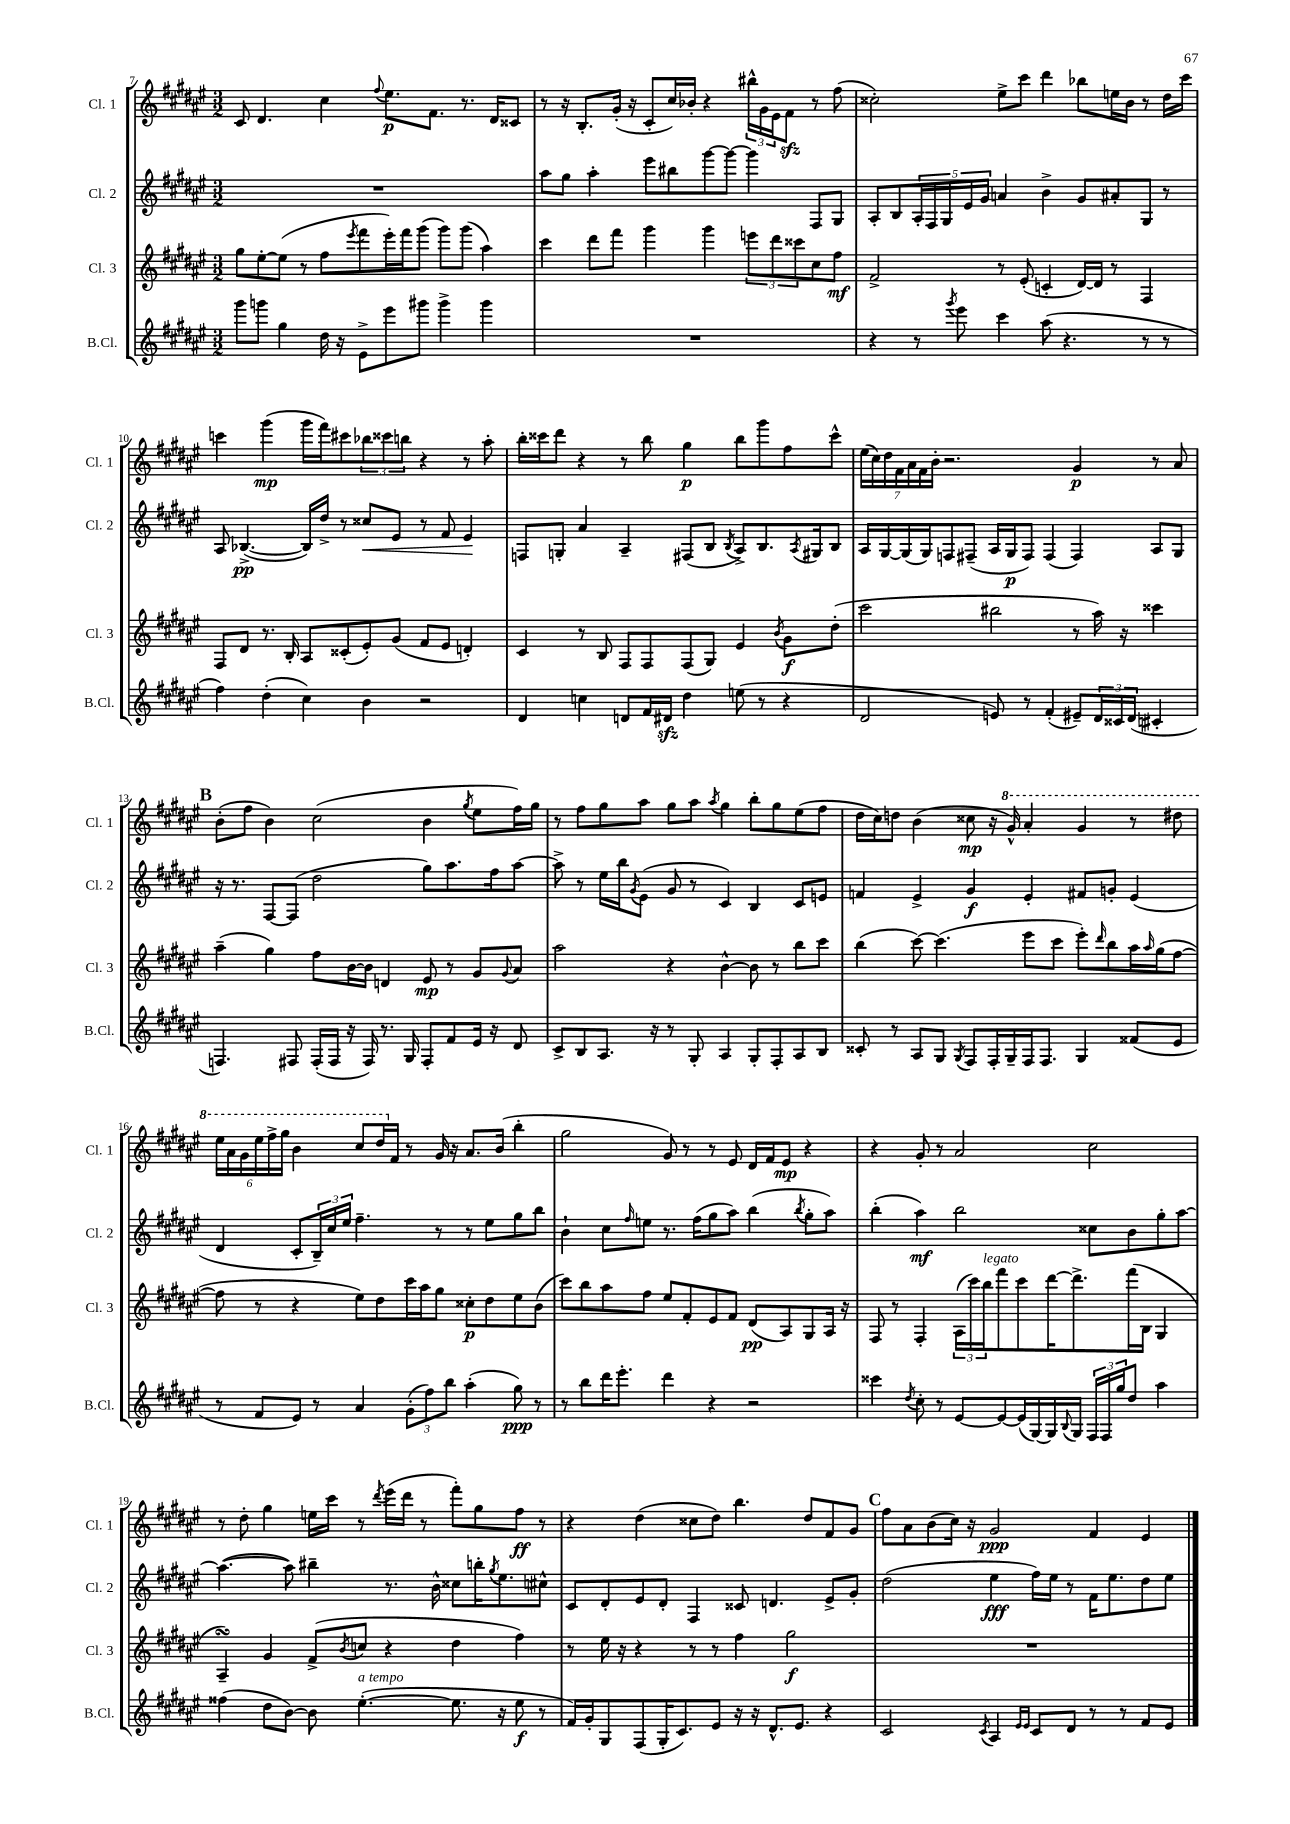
<<
\new StaffGroup <<
\new Staff = "s0" \with { instrumentName = "Cl. 1" shortInstrumentName = "Cl. 1" } {
    \clef treble \key fis \major \numericTimeSignature \time 3/2
    cis'8 dis'4. cis''4 \appoggiatura { fis''8 } eis''8.\p fis'8. r8. dis'16 cisis'8 |
    r8 r16 b8.-. gis'16-.( r16 cis'8-. cis''16) bes'16-. r4 \tuplet 3/2 { bis''16-^ gis'16 eis'16 } fis'8\sfz r8 fis''8( |
    cisis''2-.) eis''8-> cis'''8 dis'''4 bes''8 e''16 b'16 r8 dis''16 cis'''16 |
    c'''4 gis'''4\mp( gis'''16 fis'''16) cis'''8 \tuplet 3/2 { bes''8 cisis'''8 b''8 } r4 r8 ais''8-. |
    b''16-. cisis'''16 dis'''8 r4 r8 b''8 gis''4\p b''8 gis'''8 fis''8 cisis'''8-^ |
    \tuplet 7/4 { eis''16( cis''16) dis''16 fis'16 ais'16 fis'16 b'16-. } r2. gis'4\p r8 ais'8 |
    \mark \markup { \bold "B" } b'8-.( fis''8 b'4) cis''2( b'4 \acciaccatura { gis''8 } eis''8 fis''16) gis''16 |
    r8 fis''8 gis''8 ais''8 gis''8 ais''8 \acciaccatura { ais''8 } gis''4 b''8-. gis''8 eis''8( fis''8 |
    dis''16 cis''16) d''8 b'4( cisis''8\mp r16 \ottava #1 gis''16-^) ais''4-. gis''4 r8 dis'''!8 |
    \tuplet 6/4 { eis'''16 ais''16 gis''16 eis'''16 fis'''16-> gis'''16 } b''4 cis'''8 dis'''16 \ottava #0 fis'16 r8 gis'16 r16 ais'8. b'16( b''4-. |
    gis''2 gis'8) r8 r8 eis'8 dis'16 fis'16 eis'8\mp r4 |
    r4 gis'8-. r8 ais'2 cis''2 |
    r8 dis''8-. gis''4 e''16 cis'''16 r8 \acciaccatura { dis'''8 } eis'''16( dis'''16 r8 fis'''8-.) gis''8 fis''8\ff r8 |
    r4 dis''4( cisis''8 dis''8) b''4. dis''8 fis'8 gis'8 |
    \mark \markup { \bold "C" } fis''8 ais'8 b'8( cis''16) r16 gis'2\ppp fis'4 eis'4 \bar "|." |
}
\new Staff = "s1" \with { instrumentName = "Cl. 2" shortInstrumentName = "Cl. 2" } {
    \clef treble \key fis \major \numericTimeSignature \time 3/2
    R1. |
    ais''8 gis''8 ais''4-. eis'''8 bis''8 gis'''8~ gis'''8~ gis'''4 fis8 gis8 |
    ais8-. b8 \tuplet 5/4 { ais16-. fis16 gis16 eis'16 gis'16 } a'4 b'4-> gis'8 ais'8-. gis8 r8 |
    ais8 bes4.~->\pp( bes16) dis''16-> r8 cisis''8\< eis'8 r8 fis'8 eis'4\! |
    f8 g8-. ais'4 ais4-- fis8( b8 \acciaccatura { b8 } ais8->) b8. \acciaccatura { ais8 } gis16 b8 |
    ais16 gis16~ gis16( gis16) f8 fis8--( ais16 gis16\p fis8) fis4( fis4) ais8 gis8 |
    \mark \markup { \bold "B" } r16 r8. fis8~ fis8( dis''2 gis''8) ais''8. fis''16 ais''8~ |
    ais''8-> r8 eis''16 b''16 \acciaccatura { gis'8 } eis'8( gis'8 r8 cis'4) b4 cis'8 e'8 |
    f'4 eis'4-> gis'4\f eis'4-. fis'8 g'8-. eis'4( |
    dis'4 cis'8-. \tuplet 3/2 { b16--) cis''16 eis''16 } fis''4.-- r8 r8 eis''8 gis''8 b''8 |
    b'4-! cis''8 \grace { fis''16 } e''8 r8. fis''16( gis''8 ais''8) b''4( \acciaccatura { b''8 } gis''8-. ais''8) |
    b''4-.( ais''4\mf) b''2 cisis''8 b'8 gis''8-. ais''8~ |
    ais''4.~( ais''8) bis''4-- r8. b'16-^ cisis''8 b''16-. \acciaccatura { gis''8 } eis''8. cis''8-^ |
    cis'8 dis'8-. eis'8 dis'8-. fis4 cisis'8 d'4. eis'8-> gis'8-. |
    \mark \markup { \bold "C" } dis''2( eis''4\fff fis''16) eis''16 r8 fis'16 eis''8. dis''8 eis''8 \bar "|." |
}
\new Staff = "s2" \with { instrumentName = "Cl. 3" shortInstrumentName = "Cl. 3" } {
    \clef treble \key fis \major \numericTimeSignature \time 3/2
    gis''8 eis''8~-. eis''8( r8 fis''8 \acciaccatura { eis'''8 } fis'''8 eis'''16-.) fis'''16 gis'''8( gis'''8) gis'''8( ais''4) |
    cis'''4 dis'''8 fis'''8 gis'''4 gis'''4 \tuplet 3/2 { e'''8 dis'''8 cisis'''8 } cis''8 fis''8\mf |
    fis'2-> r8 eis'8-.( c'4-. dis'16~) dis'16 r8 fis4 |
    fis8 dis'8 r8. b16-. ais8 cisis'8-.( eis'8-.) gis'8( fis'8 eis'8 d'4-.) |
    cis'4 r8 b8 fis8 fis8 fis8( gis8) eis'4 \acciaccatura { b'8 } gis'8\f dis''8-.( |
    cis'''2 bis''2 r8 ais''16) r16 cisis'''4 |
    \mark \markup { \bold "B" } ais''4--( gis''4) fis''8 b'16~ b'16 d'4 eis'8\mp r8 gis'8 \appoggiatura { gis'8 } ais'8 |
    ais''2 r4 b'4~-^ b'8 r8 b''8 cis'''8 |
    b''4( cis'''8~) cis'''4.( eis'''8 cis'''8 eis'''8-.) \grace { dis'''16 } b''8 ais''16 \grace { ais''16 } gis''16( fis''8~ |
    fis''8 r8 r4 eis''8) dis''8 cis'''16 ais''16 gis''8 cisis''8-.\p dis''8 eis''8 b'8( |
    cis'''8) b''8 ais''8 fis''8 eis''8 fis'8-. eis'8 fis'8 dis'8\pp( ais8) gis8 ais16 r16 |
    fis8 r8 fis4-. \tuplet 3/2 { ais16( cis'''16) b''16^\markup { \italic "legato" } } fis'''8 cis'''8 dis'''16~ dis'''8.-> fis'''16( b16 gis4 |
    ais4--\turn) gis'4 fis'8->( \acciaccatura { b'8 } c''8 r4 dis''4 fis''4) |
    r8 eis''16 r16 r4 r8 r8 fis''4 gis''2\f |
    \mark \markup { \bold "C" } R1. \bar "|." |
}
\new Staff = "s3" \with { instrumentName = "B.Cl." shortInstrumentName = "B.Cl." } {
    \clef treble \key fis \major \numericTimeSignature \time 3/2
    gis'''8 g'''8 gis''4 dis''16 r16 eis'8-> eis'''8 gis'''8 gis'''4-> gis'''4 |
    R1. |
    r4 r8 \acciaccatura { gis'''8 } eis'''8 cis'''4 ais''8( r4. r8 r8 |
    fis''4) dis''4-.( cis''4) b'4 r2 |
    dis'4 c''4 d'8 fis'16 dis'16\sfz dis''4 e''8( r8 r4 |
    dis'2 e'8) r8 fis'4-.( eis'8--) \tuplet 3/2 { dis'16 cisis'16 dis'16( } cis'4-. |
    \mark \markup { \bold "B" } f4.) fis8 fis16-.( fis16 r16 fis16) r8. gis16 fis8-. fis'8 eis'16 r16 dis'8 |
    cis'8-> b8 ais8. r16 r8 gis8-. ais4 gis8-. fis8-. ais8 b8 |
    cisis'8-. r8 ais8 gis8 \acciaccatura { gis8 } fis8 fis16-. gis16-- fis16 fis8. gis4 fisis'8( eis'8 |
    r8 fis'8 eis'8) r8 ais'4 \tuplet 3/2 { gis'8-.( fis''8) b''8 } ais''4-.( gis''8\ppp) r8 |
    r8 b''8 dis'''16 eis'''8.-. dis'''4 r4 r2 |
    cisis'''4 \acciaccatura { dis''8 } cis''8-. r8 eis'8~ eis'8~ eis'16( gis16~) gis16 \appoggiatura { b8 } gis16 \tuplet 3/2 { fis16 fis16 gis''16 } dis''8 ais''4 |
    fisis''4( dis''8 b'8~) b'8 eis''4.~-.^\markup { \italic "a tempo" }( eis''8. r16 eis''8\f r8 |
    fis'16) gis'16-. gis8 fis8( gis16-. cis'8.) eis'8 r16 r16 dis'8.-^ eis'8. r4 |
    \mark \markup { \bold "C" } cis'2 \acciaccatura { cis'8 } ais4 \grace { eis'16 eis'16 } cis'8 dis'8 r8 r8 fis'8 eis'8 \bar "|." |
}
>>
>>
\layout { \context { \Score currentBarNumber = #7 } }
